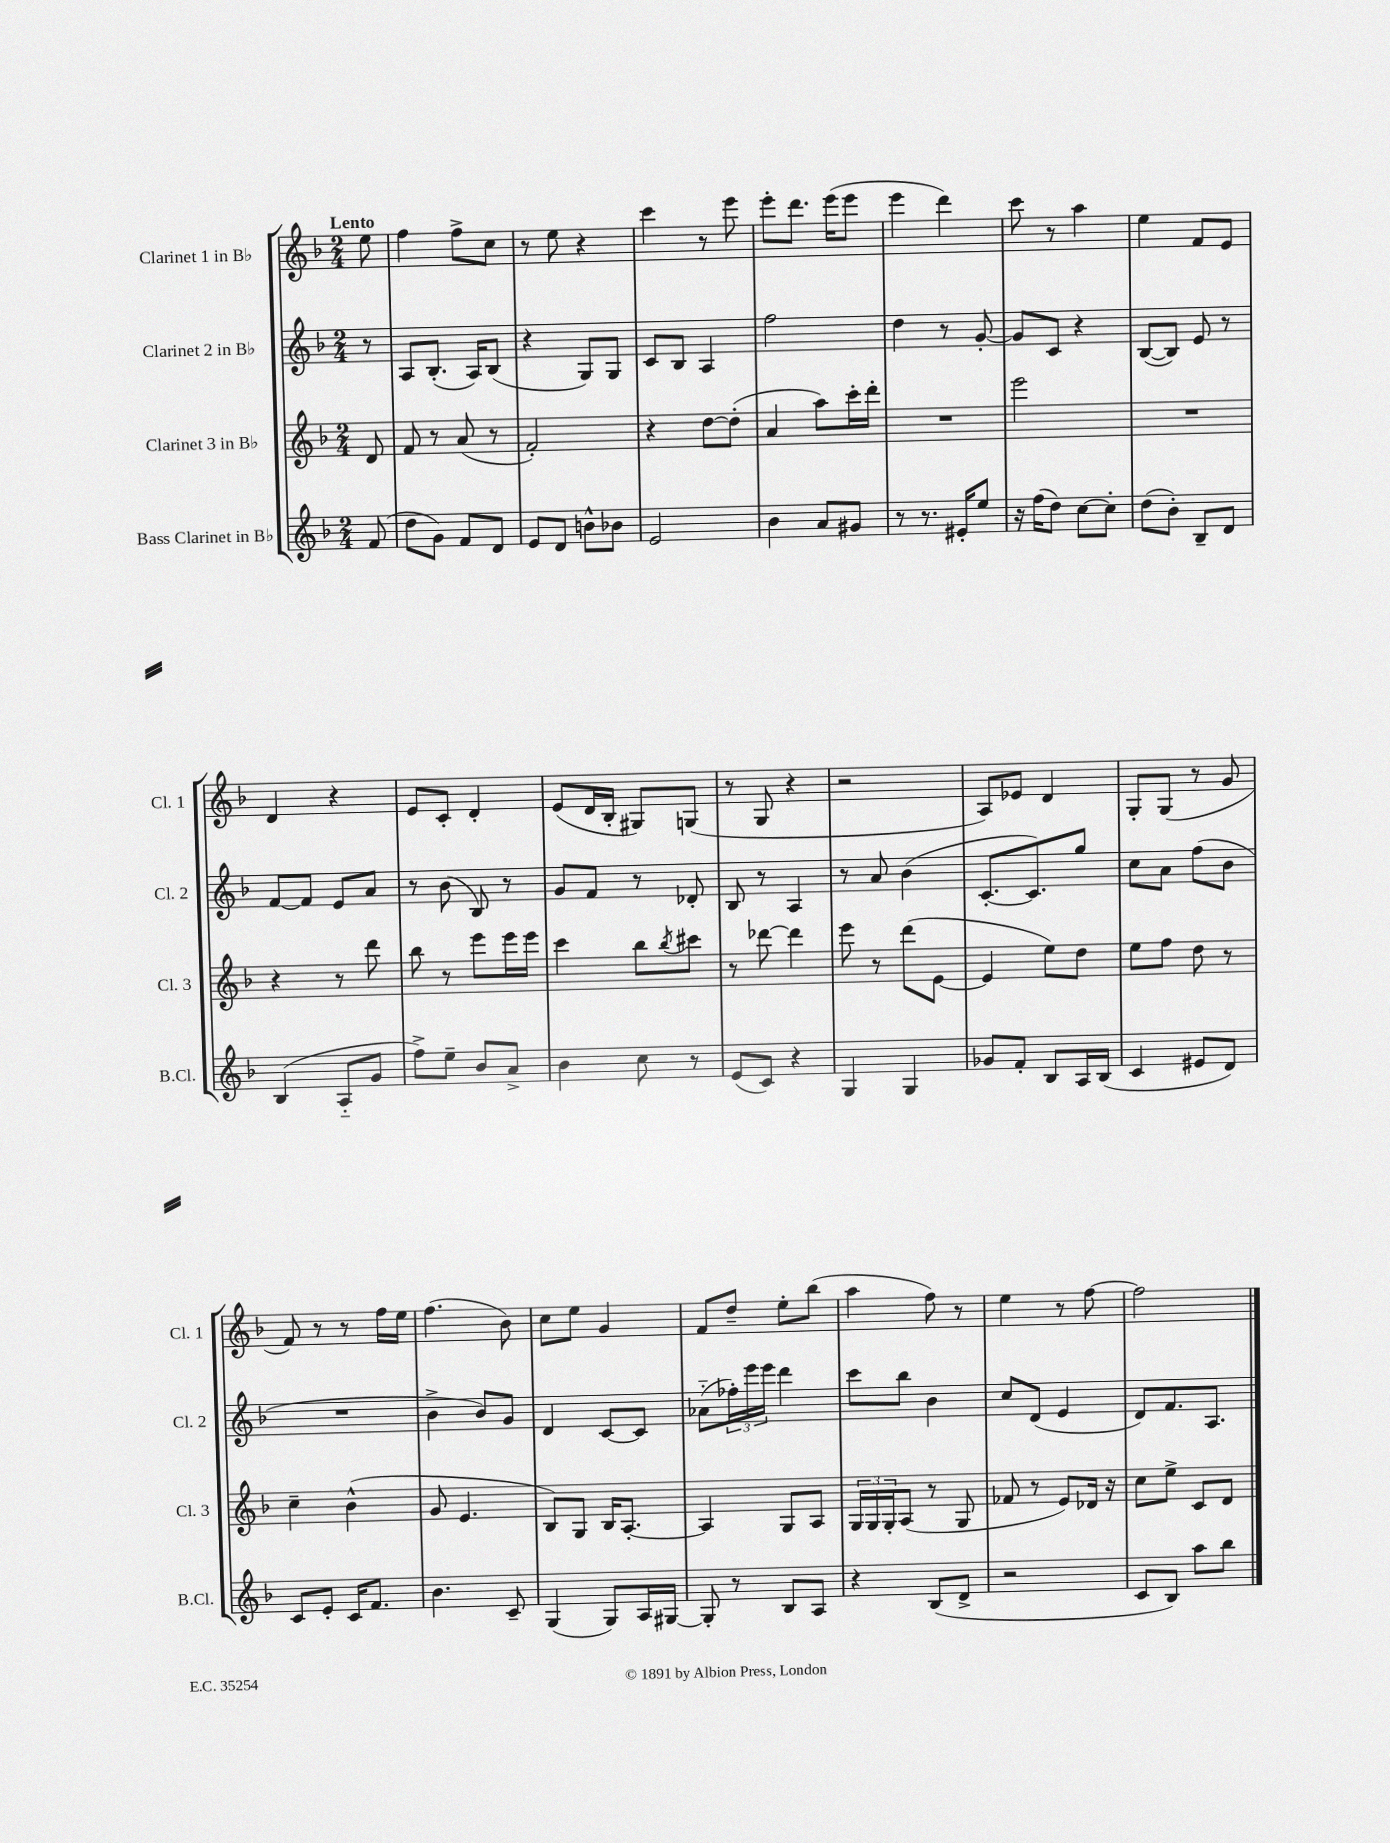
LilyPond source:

<<
\new StaffGroup <<
\new Staff = "s0" \with { instrumentName = "Clarinet 1 in Bb" shortInstrumentName = "Cl. 1" } {
    \clef treble \key f \major \numericTimeSignature \time 2/4 \partial 8 \tempo "Lento"
    e''8 |
    f''4 f''8-> c''8 |
    r8 e''8 r4 |
    c'''4 r8 e'''8 |
    e'''8-. d'''8. e'''16( e'''8 |
    e'''4 d'''4) |
    c'''8 r8 a''4 |
    e''4 f'8 e'8 |
    d'4 r4 |
    e'8 c'8-. d'4-. |
    e'8( d'16 bes16-. gis8) g8( |
    r8 g8 r4 |
    r2 |
    a8) ees'8 d'4 |
    g8-. g8( r8 g'8 |
    f'8) r8 r8 f''16 e''16 |
    f''4.( bes'8) |
    c''8 e''8 g'4 |
    f'8 d''8-- e''8-. bes''8( |
    a''4 f''8) r8 |
    e''4 r8 f''8~ |
    f''2 \bar "|." |
}
\new Staff = "s1" \with { instrumentName = "Clarinet 2 in Bb" shortInstrumentName = "Cl. 2" } {
    \clef treble \key f \major \numericTimeSignature \time 2/4 \partial 8
    r8 |
    a8 bes8.-.( a16) bes8( |
    r4 g8) g8 |
    c'8 bes8 a4 |
    f''2 |
    d''4 r8 g'8~-. |
    g'8 c'8 r4 |
    bes8~( bes8) e'8 r8 |
    f'8~ f'8 e'8 a'8 |
    r8 bes'8( bes8) r8 |
    g'8 f'8 r8 des'8-. |
    bes8 r8 a4 |
    r8 a'8 bes'4( |
    c'8.~-. c'8.) g''8 |
    c''8 a'8 f''8( bes'8 |
    R2 |
    bes'4-> bes'8) g'8 |
    d'4 c'8~ c'8 |
    aes'8-_( \tuplet 3/2 { fes''16-.) e'''16 e'''16 } d'''4 |
    c'''8 bes''8 bes'4 |
    c''8 d'8( e'4 |
    d'8) f'8. a8. \bar "|." |
}
\new Staff = "s2" \with { instrumentName = "Clarinet 3 in Bb" shortInstrumentName = "Cl. 3" } {
    \clef treble \key f \major \numericTimeSignature \time 2/4 \partial 8
    d'8 |
    f'8 r8 a'8( r8 |
    f'2-.) |
    r4 d''8~ d''8-.( |
    a'4 a''8) c'''16-. d'''16-. |
    R2 |
    e'''2 |
    R2 |
    r4 r8 d'''8 |
    bes''8 r8 e'''8 e'''16 e'''16 |
    c'''4 bes''8 \acciaccatura { bes''8 } cis'''8 |
    r8 des'''8~ des'''4 |
    e'''8 r8 d'''8( e'8~ |
    e'4 e''8) d''8 |
    e''8 f''8 d''8 r8 |
    c''4-- bes'4-^( |
    g'8 e'4. |
    bes8) g8 bes16 a8.~-. |
    a4 g8 a8 |
    \tuplet 3/2 { g16 g16 g16-. } a8( r8 g8 |
    fes'8 r8 e'8) des'16 r16 |
    c''8 e''8-> c'8 d'8 \bar "|." |
}
\new Staff = "s3" \with { instrumentName = "Bass Clarinet in Bb" shortInstrumentName = "B.Cl." } {
    \clef treble \key f \major \numericTimeSignature \time 2/4 \partial 8
    f'8( |
    d''8 g'8) f'8 d'8 |
    e'8 d'8 b'8-^ bes'8 |
    e'2 |
    bes'4 a'8 gis'8 |
    r8 r8. eis'16-. e''8 |
    r16 f''16( d''8) c''8~ c''8-. |
    d''8( bes'8-.) bes8-- d'8 |
    bes4( a8-_ g'8 |
    f''8->) e''8-- bes'8 a'8-> |
    bes'4 c''8 r8 |
    e'8( c'8) r4 |
    g4 g4 |
    ges'8 f'8-. bes8 a16 bes16( |
    c'4 eis'8 d'8) |
    c'8 e'8-. c'16 f'8. |
    bes'4. c'8-- |
    g4( g8) a16 gis16~ |
    gis8-. r8 bes8 a8 |
    r4 bes8( d'8-> |
    r2 |
    c'8 bes8) a''8 bes''8 \bar "|." |
}
>>
>>
\layout { \context { \Score \remove "Bar_number_engraver" } }
